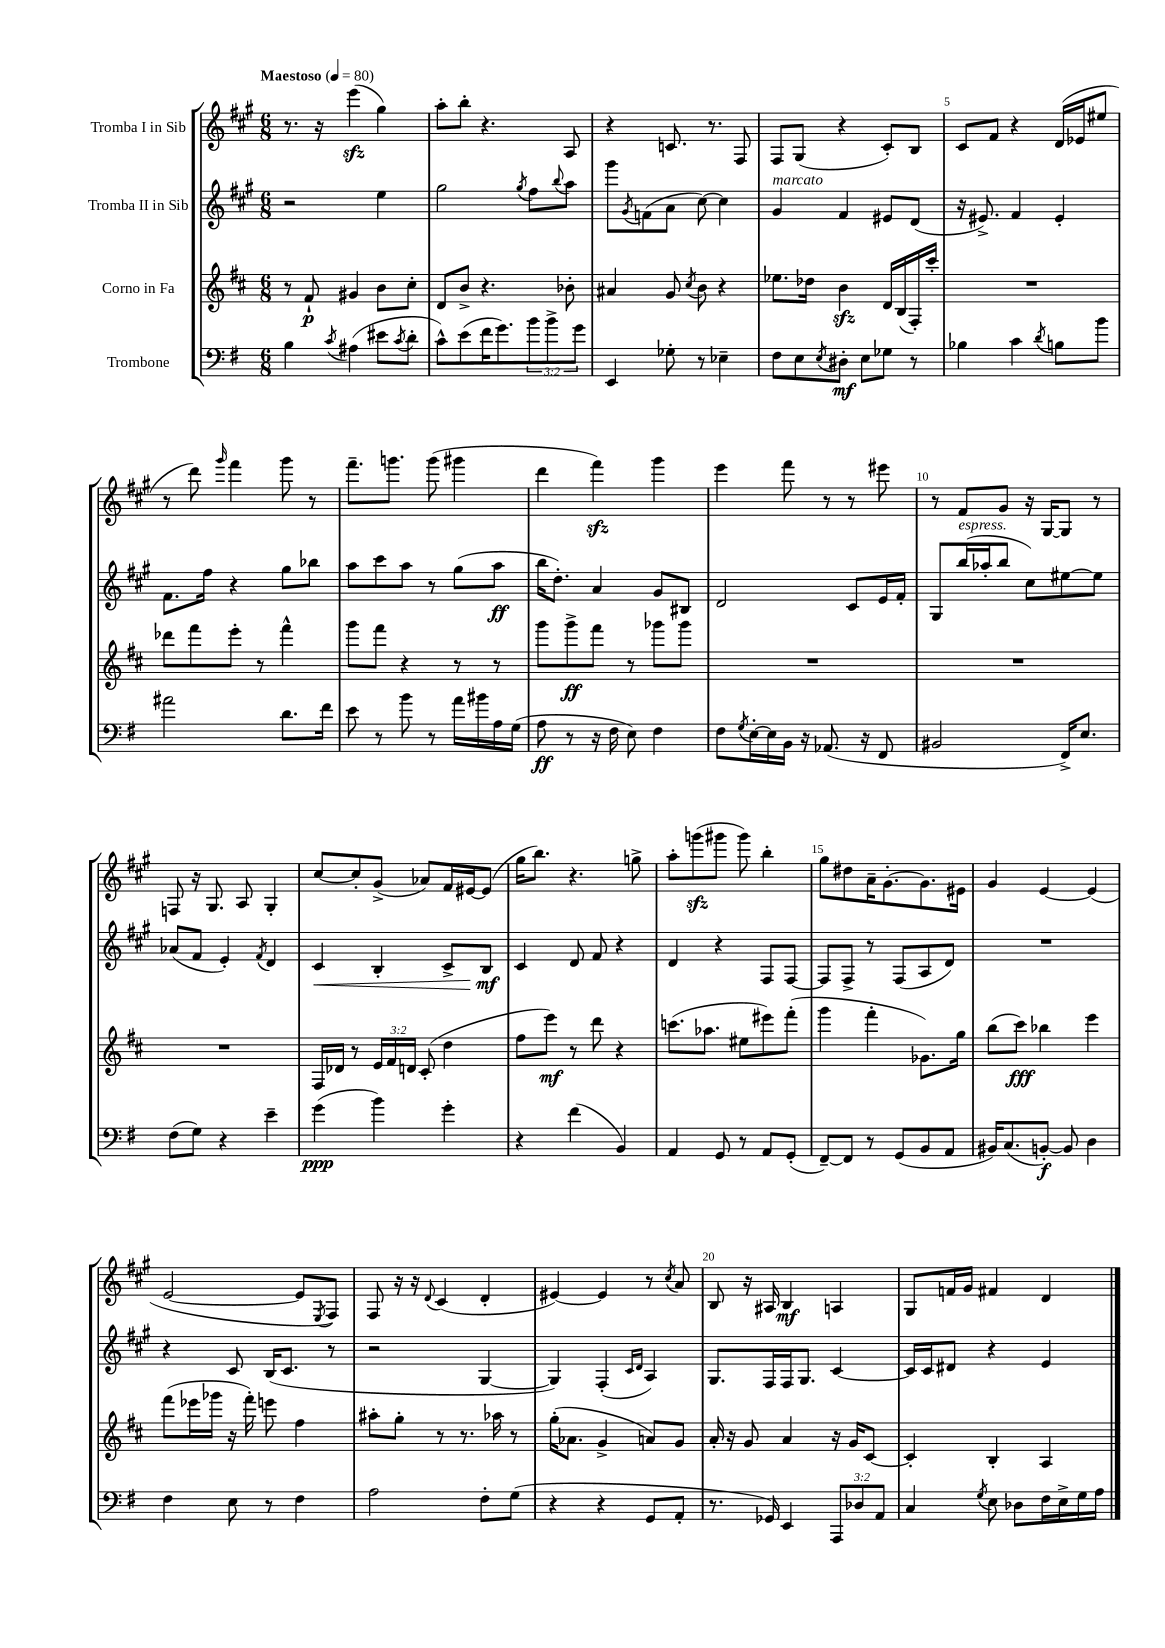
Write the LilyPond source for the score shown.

<<
\new StaffGroup <<
\new Staff = "s0" \with { instrumentName = "Tromba I in Sib" } {
    \clef treble \key a \major \numericTimeSignature \time 6/8 \tempo "Maestoso" 4 = 80
    r8. r16 e'''4\sfz( gis''4) |
    a''8-. b''8-. r4. a8 |
    r4 c'8. r8. fis8 |
    fis8 gis8( r4 cis'8-.) b8 |
    cis'8 fis'8 r4 d'16( ees'16 eis''8 |
    r8 d'''8) \grace { gis'''16 } fis'''4 gis'''8 r8 |
    fis'''8.-- g'''8. g'''8( gis'''4 |
    d'''4 fis'''4\sfz) gis'''4 |
    e'''4 fis'''8 r8 r8 eis'''8 |
    r8 fis'8 gis'8 r16 gis16~ gis8 r8 |
    f8 r16 gis8. a8 gis4-. |
    cis''8~ cis''8-. gis'8->( aes'8) fis'16 eis'16~ eis'8( |
    gis''16 b''8.) r4. g''8-> |
    a''8-. g'''8\sfz( gis'''8 gis'''8) b''4-. |
    gis''8 dis''8 a'16-- gis'8.~-. gis'8. eis'16 |
    gis'4 e'4~ e'4( |
    e'2~ e'8 \acciaccatura { e8 } fis8) |
    fis8 r16 r16 \appoggiatura { d'8 } cis'4( d'4-. |
    eis'4~) eis'4 r8 \acciaccatura { cis''8 } a'8 |
    b8 r16 ais16 b4\mf a4 |
    gis8 f'16 gis'16 fis'4 d'4 \bar "|." |
}
\new Staff = "s1" \with { instrumentName = "Tromba II in Sib" } {
    \clef treble \key a \major \numericTimeSignature \time 6/8
    r2 e''4 |
    gis''2 \acciaccatura { gis''8 } fis''8 \appoggiatura { b''8 } a''8 |
    gis'''8 \acciaccatura { gis'8 } f'8( a'8 cis''8~) cis''4 |
    gis'4^\markup { \italic "marcato" } fis'4 eis'8 d'8( |
    r16 eis'8.->) fis'4 eis'4-. |
    fis'8. fis''16 r4 gis''8 bes''8 |
    a''8 cis'''8 a''8 r8 gis''8( a''8\ff |
    b''16 d''8.-.) a'4 gis'8 bis8 |
    d'2 cis'8 e'16 fis'16-. |
    gis8 b''16^\markup { \italic "espress." }( aes''16-. b''8 cis''8) eis''8~ eis''8 |
    aes'8( fis'8 e'4-.) \acciaccatura { fis'8 } d'4 |
    cis'4\< b4-. cis'8-> b8\mf\! |
    cis'4 d'8 fis'8 r4 |
    d'4 r4 fis8 fis8~ |
    fis8 fis8-> r8 fis8( a8 d'8) |
    R2. |
    r4 cis'8 b16( cis'8. r8 |
    r2 gis4~ |
    gis4) fis4-.( \grace { cis'16 d'16 } a4) |
    gis8. fis16 fis16 gis8. cis'4~ |
    cis'16 cis'16 dis'8 r4 e'4 \bar "|." |
}
\new Staff = "s2" \with { instrumentName = "Corno in Fa" } {
    \clef treble \key d \major \numericTimeSignature \time 6/8 \override Staff.TupletNumber.text = #tuplet-number::calc-fraction-text
    r8 fis'8-!\p gis'4 b'8 cis''8-. |
    d'8 b'8-> r4. bes'8-. |
    ais'4 g'8 \acciaccatura { cis''8 } b'8 r4 |
    ees''8. des''16 b'4\sfz d'16 b16( fis16-.) cis'''16-. |
    R2. |
    des'''8 fis'''8 e'''8-. r8 fis'''4-^ |
    g'''8 fis'''8 r4 r8 r8 |
    g'''8 g'''8->\ff fis'''8 r8 ges'''8 ges'''8 |
    R2. |
    R2. |
    R2. |
    fis16 des'16 r8 \tuplet 3/2 { e'16 fis'16 d'16 } cis'8-.( d''4 |
    fis''8 e'''8\mf) r8 d'''8 r4 |
    c'''8.( aes''8. eis''8 eis'''8) fis'''8-.( |
    g'''4 fis'''4-. ges'8.) g''16 |
    b''8( cis'''8\fff) bes''4 e'''4 |
    fis'''8( ees'''16 ges'''16 r16 fis'''16-.) e'''8 fis''4 |
    ais''8-. g''8-. r8 r8. aes''16 r8 |
    g''16-.( aes'8. g'4-> a'8) g'8 |
    a'16-. r16 g'8 a'4 r16 g'16 cis'8~ |
    cis'4-. b4-. a4 \bar "|." |
}
\new Staff = "s3" \with { instrumentName = "Trombone" } {
    \clef bass \key g \major \numericTimeSignature \time 6/8 \override Staff.TupletNumber.text = #tuplet-number::calc-fraction-text
    b4 \acciaccatura { c'8 } ais4( eis'8 \acciaccatura { c'8 } d'8-. |
    c'8-^) e'8( fis'16 g'8.) \tuplet 3/2 { b'8 b'8-> g'8 } |
    e,4 ges8-. r8 ees4-- |
    fis8 e8 \acciaccatura { e8 } dis8-.\mf e8 ges8 r8 |
    bes4 c'4 \acciaccatura { d'8 } b8 b'8 |
    ais'2 d'8. fis'16 |
    e'8 r8 b'8 r8 a'16 bis'16 a16 g16( |
    a8\ff r8 r16 fis16 e8) fis4 |
    fis8 \acciaccatura { g8 } e16~-. e16 b,16 r16 aes,8.( r16 fis,8 |
    bis,2 fis,16->) e8. |
    fis8( g8) r4 e'4-- |
    g'4\ppp( b'4) g'4-. |
    r4 fis'4( b,4) |
    a,4 g,8 r8 a,8 g,8-.( |
    fis,8~--) fis,8 r8 g,8( b,8 a,8 |
    bis,16) c8.( b,8~-.\f) b,8 d4 |
    fis4 e8 r8 fis4 |
    a2 fis8-. g8( |
    r4 r4 g,8 a,8-. |
    r8. ges,16) e,4 \tuplet 3/2 { a,,8 des8 a,8 } |
    c4 \acciaccatura { g8 } e8 des8 fis16 e16-> g16 a16 \bar "|." |
}
>>
>>
\layout { \context { \Score \override BarNumber.break-visibility = ##(#f #t #t) barNumberVisibility = #(every-nth-bar-number-visible 5) } }
